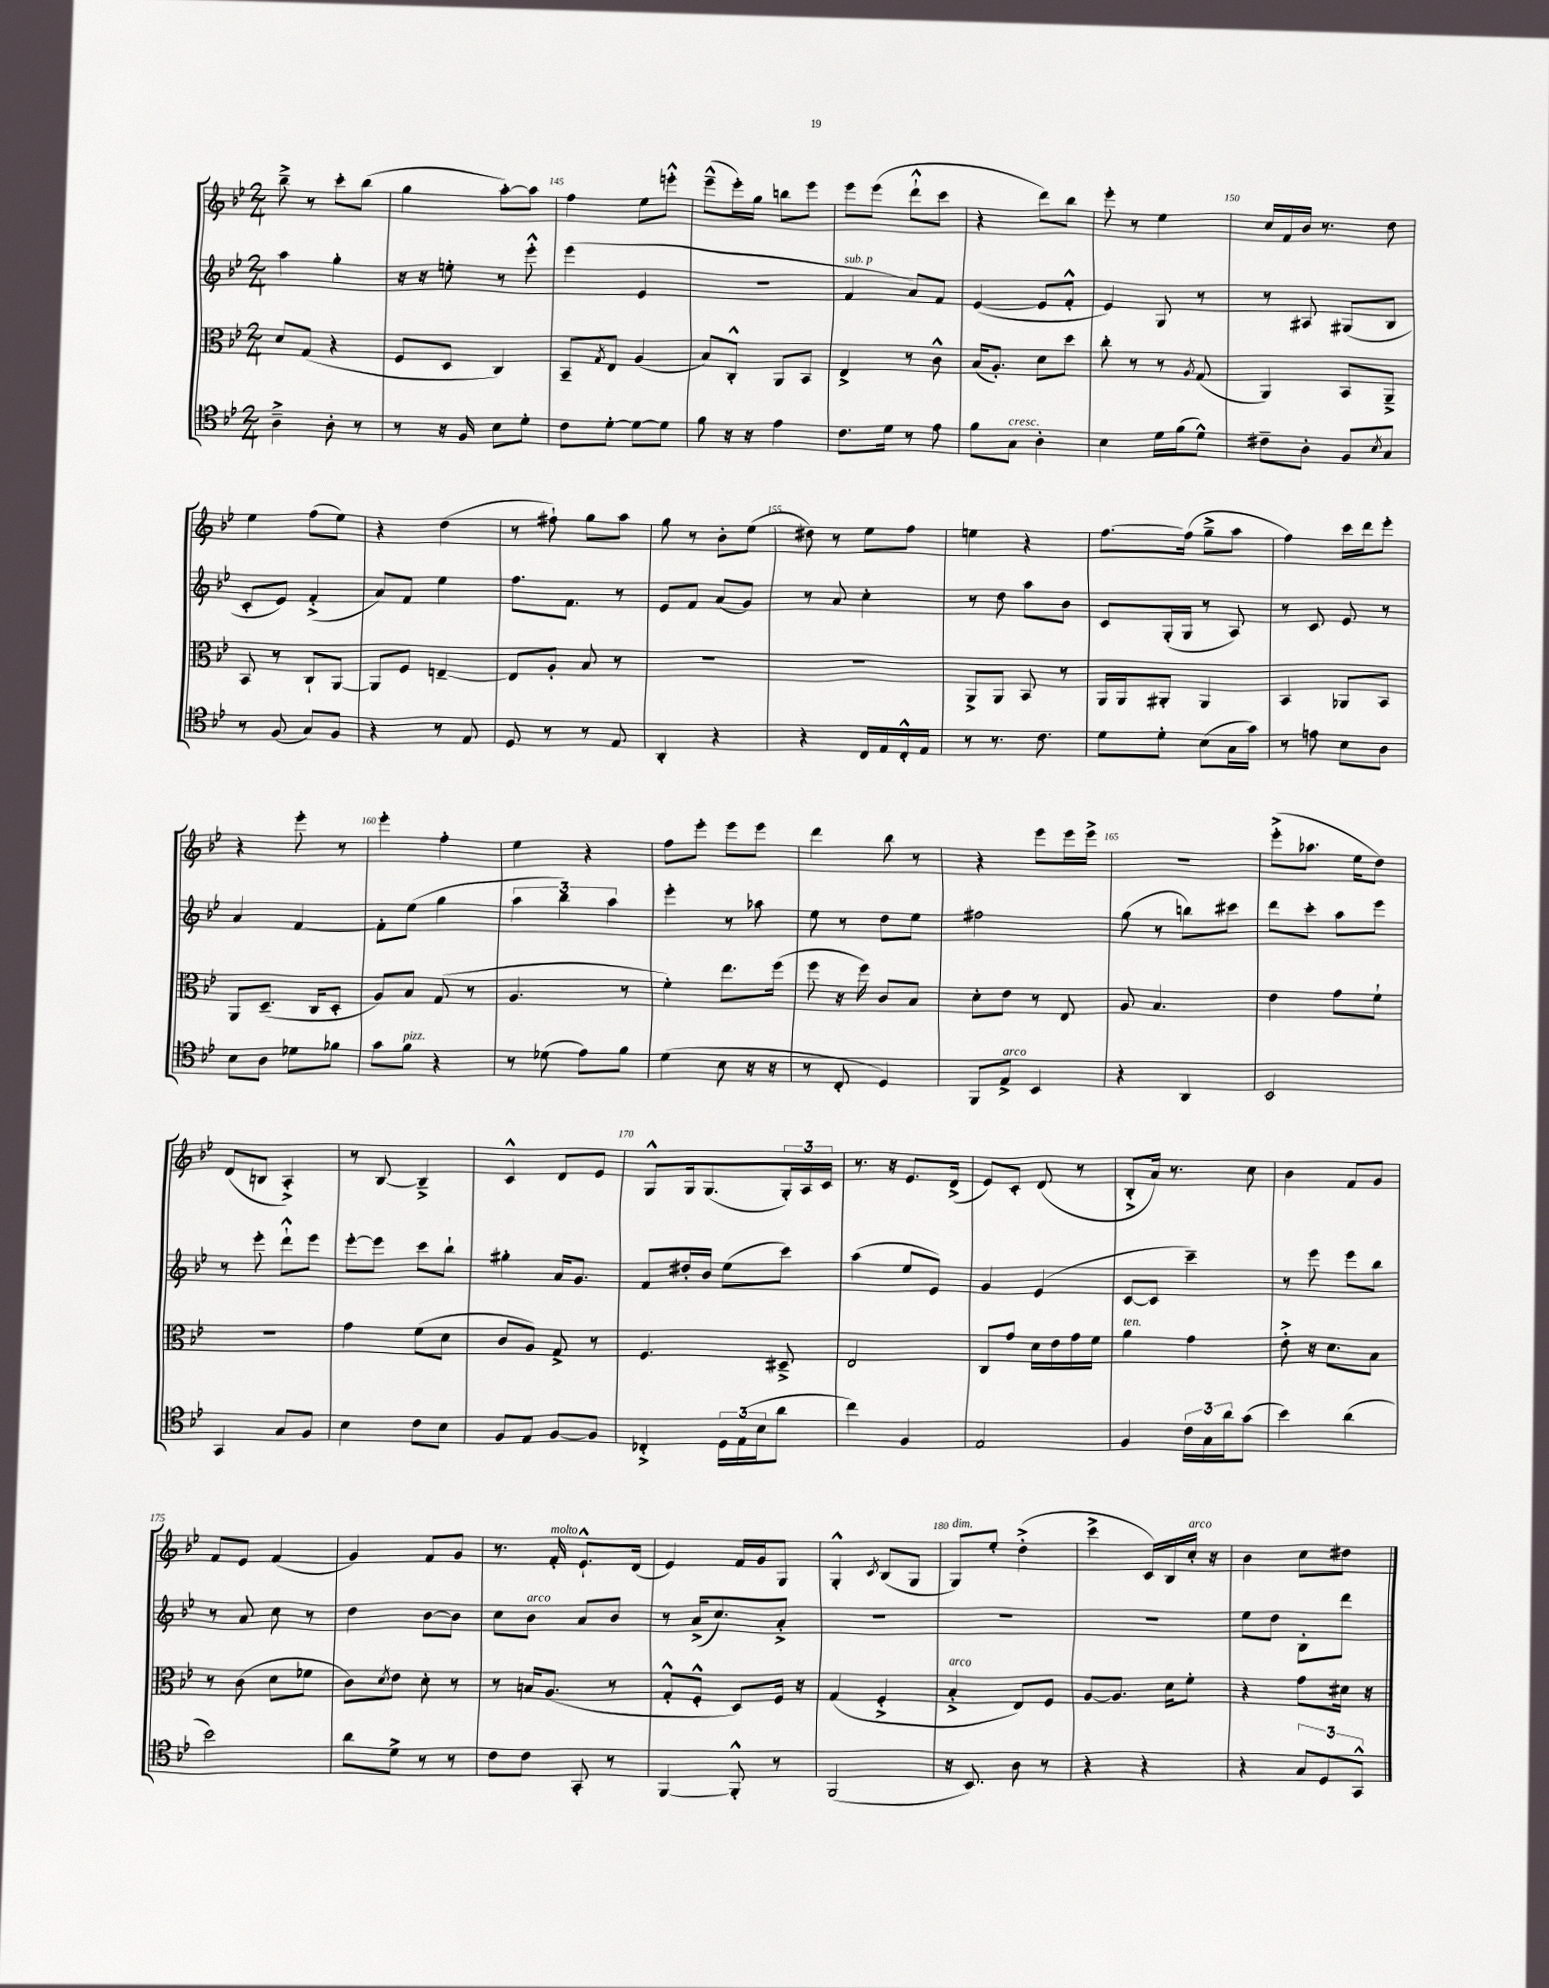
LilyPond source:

<<
\new StaffGroup <<
\new Staff = "s0" {
    \clef treble \key bes \major \numericTimeSignature \time 2/4
    bes''8---> r8 c'''8-. bes''8( |
    g''4 a''8~-.) a''8 |
    f''4 ees''8 e'''8-.-^ |
    ees'''8---^( ees'''16-.) g''16 b''8 ees'''8 |
    ees'''8 ees'''8( d'''8-!-^ c'''8 |
    r4 d'''8) bes''8 |
    ees'''8-. r8 ees''4 |
    c''16 f'16 bes'16 r8. d''8 |
    ees''4 f''8( ees''8) |
    r4 d''4( |
    r8 fis''8-!) g''8 a''8 |
    g''8 r8 bes'8-. ees''8( |
    dis''8) r8 ees''8 f''8 |
    e''4 r4 |
    f''8.~ f''16( g''8---> a''8 |
    f''4) c'''16 d'''16 ees'''8-. |
    r4 ees'''8-. r8 |
    ees'''4-. f''4-. |
    ees''4 r4 |
    f''8 ees'''8-. ees'''8 ees'''8 |
    d'''4 bes''8 r8 |
    r4 ees'''8 ees'''16 ees'''16-> |
    R2 |
    ees'''8-.->( aes''8. ees''16 d''8) |
    d'8( b8 a4-.->) |
    r8 bes8~ bes4---> |
    c'4-^ d'8 ees'8 |
    g8-^ g16 g8.( \tuplet 3/2 { g16-.) a16 c'16 } |
    r8. r16 ees'8. d'16->( |
    ees'8) c'8-. d'8( r8 |
    bes8-.-> a'16) r8. c''8 |
    bes'4 f'8 g'8 |
    f'8 ees'8 f'4( |
    g'4) f'8 g'8 |
    r8. f'16-.^\markup { \italic "molto" } ees'8.-!-^ d'16( |
    ees'4) f'16 g'16 g8 |
    g4-.-^ \acciaccatura { c'8 } bes8( g8 |
    g8^\markup { \italic "dim." }) ees''8-. d''4-.->( |
    c'''4-> c'16) bes16 c''16-.^\markup { \italic "arco" } r16 |
    bes'4 c''8 dis''8 \bar "|." |
}
\new Staff = "s1" {
    \clef treble \key bes \major \numericTimeSignature \time 2/4
    a''4 g''4-. |
    r16 r16 e''8-. r8 ees'''8-.-^ |
    ees'''4( ees'4 |
    R2 |
    f'4^\markup { \italic "sub. p" } a'8) f'8 |
    ees'4~( ees'8 f'8-.-^ |
    ees'4) g8 r8 |
    r8 ais8 gis8( bes8 |
    c'8-. ees'8) f'4-.->( |
    a'8) f'8 ees''4 |
    f''8. f'8. r8 |
    ees'8 f'8 a'8( g'8) |
    r8 a'8 c''4-. |
    r8 d''8 a''8 bes'8 |
    c'8 g16-.( g16 r8 a8) |
    r8 c'8 ees'8 r8 |
    a'4 f'4~ |
    f'8-. ees''8( g''4 |
    \tuplet 3/2 { a''4 bes''4) a''4 } |
    ees'''4-. r8 aes''8 |
    ees''8 r8 d''8 ees''8 |
    fis''2 |
    g''8( r8 b''8) cis'''8 |
    d'''8 c'''8-. a''8 ees'''8 |
    r8 ees'''8-. d'''8-!-^ ees'''8 |
    ees'''8~-. ees'''8 c'''8 bes''8-! |
    gis''4-. a'16 g'8. |
    f'8 dis''16-. bes'16 ees''8( c'''8) |
    a''4( ees''8 ees'8) |
    g'4 ees'4( |
    c'8~ c'8 c'''4--) |
    r8 ees'''8 ees'''8 bes''8 |
    r8 a'8 c''8 r8 |
    d''4 bes'8~ bes'8 |
    c''8 bes'8^\markup { \italic "arco" } a'8 bes'8 |
    r8 a'16->( c''8.) a'8-.-> |
    R2 |
    R2 |
    R2 |
    ees''8 d''8 bes8-. d'''8 \bar "|." |
}
\new Staff = "s2" {
    \clef alto \key bes \major \numericTimeSignature \time 2/4
    d'8 g8( r4 |
    f8 d8 c4) |
    bes,8-- \acciaccatura { g8 } ees8 a4( |
    bes8) c8-.-^ a,8 bes,8 |
    ees4-> r8 c'8-^ |
    bes16( a8.-.) d'8 d''8 |
    c''8-. r8 r8 \acciaccatura { a8 } g8( |
    a,4) bes,8 a,8---> |
    bes,8 r8 c8-! a,8~ |
    a,8 f8 e4~-- |
    e8 a8-. bes8 r8 |
    R2 |
    R2 |
    a,8-> a,8 bes,8 r8 |
    a,16 a,16 ais,8-. ais,4 |
    bes,4 aes,8 bes,8 |
    a,8 d8.--( c16 d8-. |
    a8) bes8 g8( r8 |
    a4. r8 |
    f'4-.) ees''8. f''16( |
    f''8 r16 f''16) c'8 bes8 |
    d'8-. ees'8 r8 ees8 |
    a8 bes4. |
    ees'4 g'8 f'8-! |
    r2 |
    g'4 f'8( d'8 |
    c'8 a8) g8-> r8 |
    f4. dis8---> |
    ees2 |
    c8 g'8 d'16 ees'16 g'16 f'16 |
    a'4^\markup { \italic "ten." } g'4 |
    ees'8-.-> r16 d'8. bes8 |
    r8 c'8( d'8 fes'8 |
    c'8) \acciaccatura { d'8 } ees'8 d'8-. r8 |
    r8 b16 a8.( r8 |
    g8-.-^ f8-.-^ d8) f16 r16 |
    g4( f4-.-> |
    bes4-.->^\markup { \italic "arco" } ees8) f8 |
    a8~ a8. d'16 f'8-. |
    r4 g'8 dis'16 r16 \bar "|." |
}
\new Staff = "s3" {
    \clef tenor \key bes \major \numericTimeSignature \time 2/4
    a4---> a8-. r8 |
    r8 r16 f16 bes8 d'8-. |
    c'8 d'8~-. d'8~ d'8 |
    f'8 r16 r16 ees'4 |
    c'8. d'16 r8 ees'8 |
    f'8 g8^\markup { \italic "cresc." } a4-. |
    bes4 d'16 f'16( d'8-^) |
    cis'8-- a8-. f8 \acciaccatura { bes8 } g8 |
    r8 f8( g8) f8 |
    r4 r8 ees8 |
    d8 r8 r8 ees8 |
    a,4-. r4 |
    r4 c16 ees16 c16-.-^ ees16 |
    r8 r8. c'8. |
    d'8 d'8-. bes8( g16 g'16) |
    r8 e'8 bes8 a8 |
    bes8 a8 des'8 fes'8 |
    g'8 f'8^\markup { \italic "pizz." } r4 |
    r8 des'8( ees'8) f'8 |
    d'4( bes8 r16 r16 |
    r8 c8-. d4) |
    f,8 ees8->^\markup { \italic "arco" } bes,4 |
    r4 a,4 |
    bes,2 |
    g,4 g8 f8 |
    bes4 c'8 bes8 |
    f8 ees8 f8~ f8 |
    ces4-.-> \tuplet 3/2 { d16 ees16( bes16 } a'8 |
    c''4) f4 |
    ees2 |
    f4 \tuplet 3/2 { c'16 g16 a'16 } g'8( |
    bes'4) a'4( |
    bes'2) |
    a'8 d'8-> r8 r8 |
    c'8 c'8 g,8-. r8 |
    f,4~ f,8-.-^ r8 |
    f,2( |
    r16 bes,8.) a8 r8 |
    r4 r4 |
    r4 \tuplet 3/2 { g8 d8 g,8-^ } \bar "|." |
}
>>
>>
\layout { \context { \Score currentBarNumber = #143 \override BarNumber.break-visibility = ##(#f #t #t) barNumberVisibility = #(every-nth-bar-number-visible 5) } }
